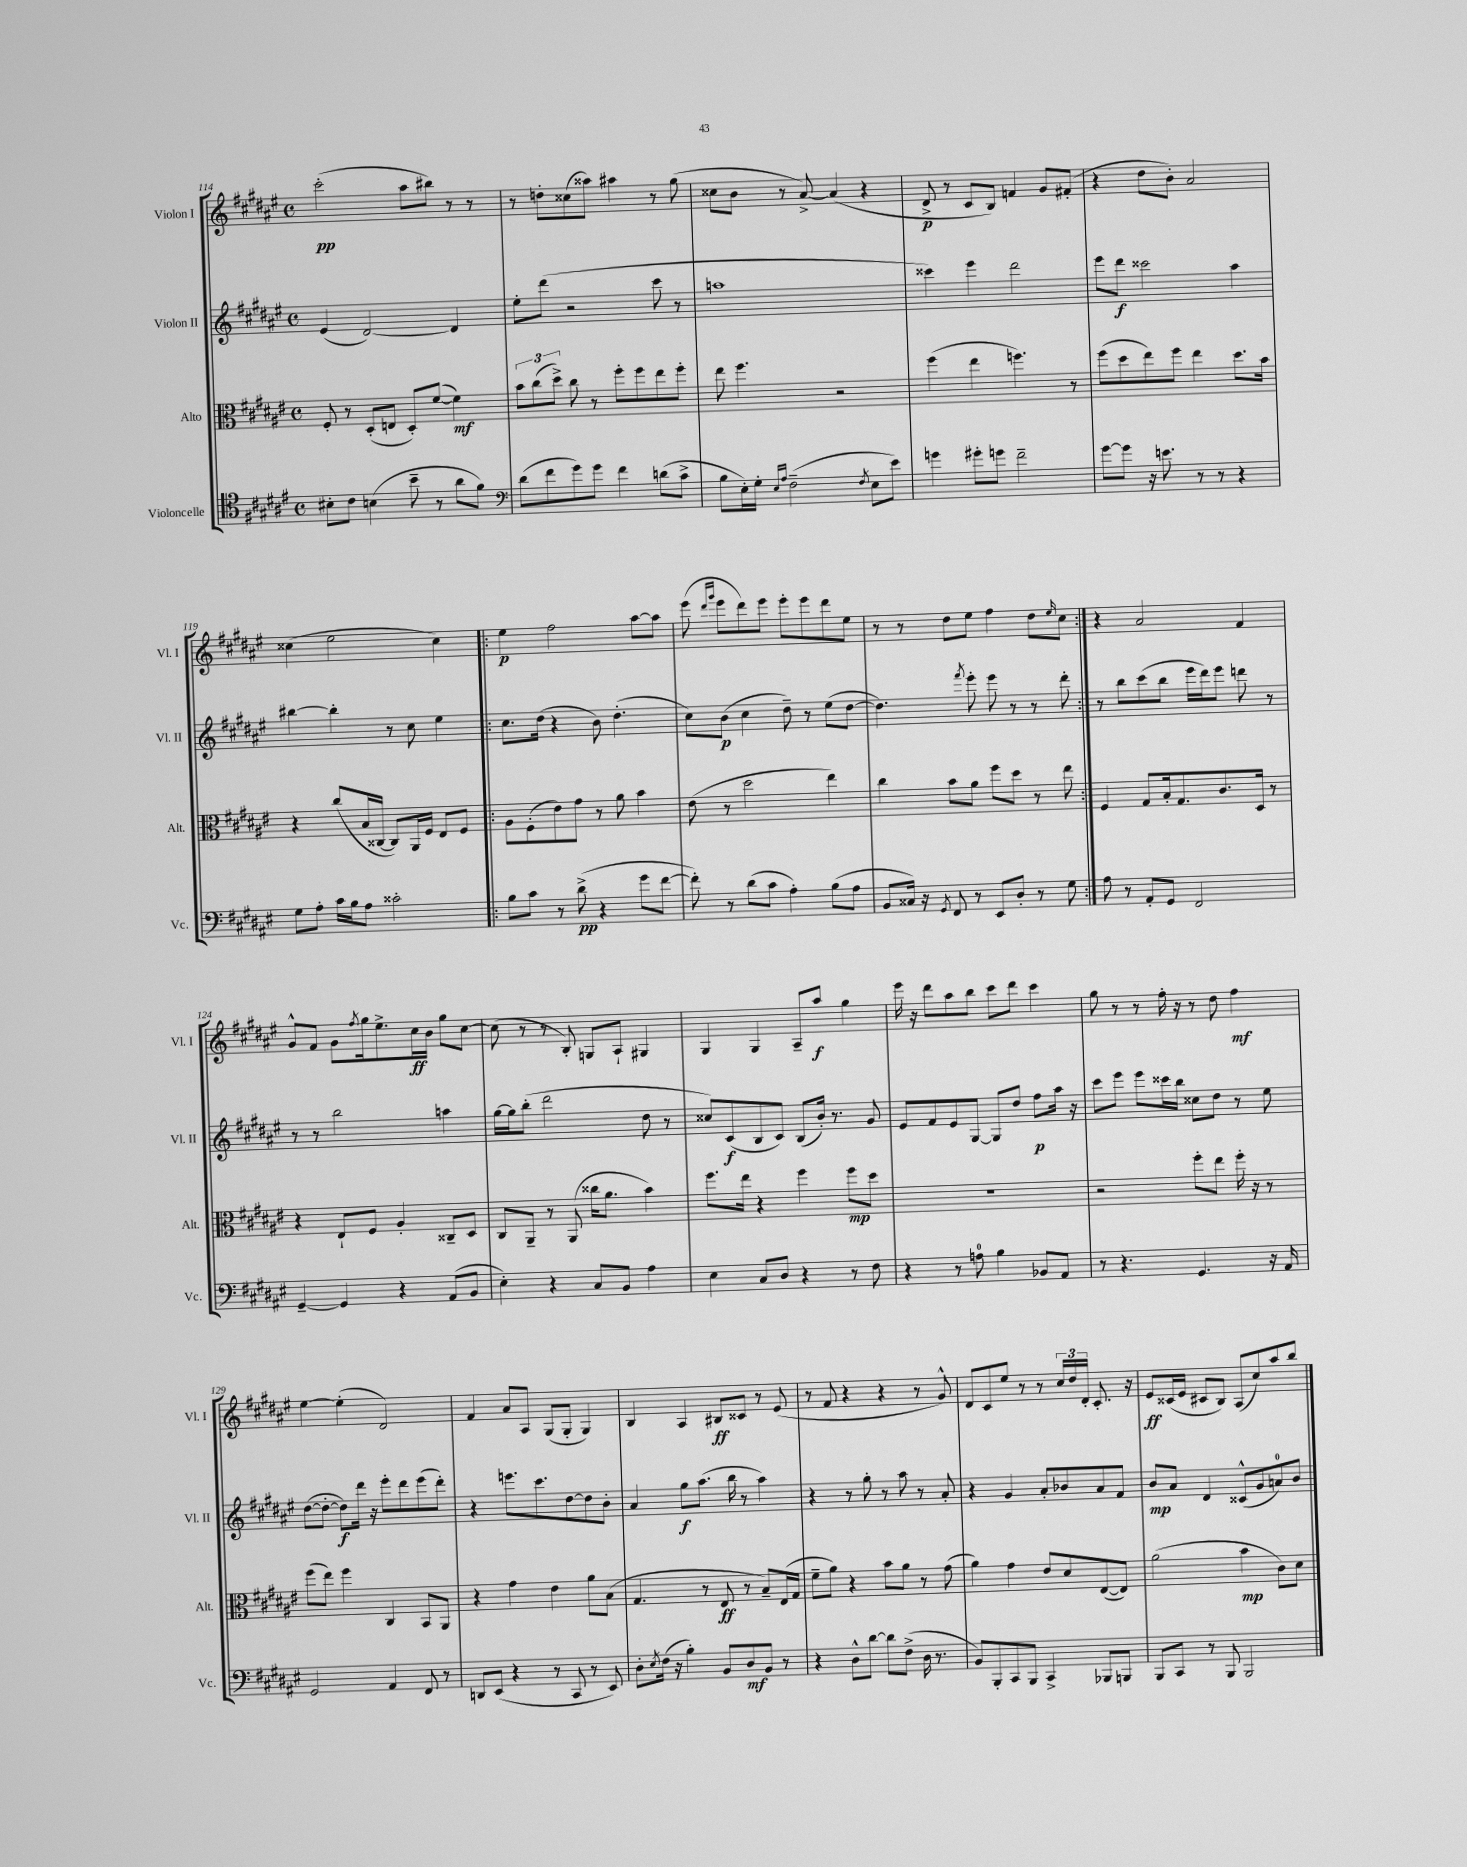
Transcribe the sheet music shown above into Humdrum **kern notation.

**kern	**kern	**kern	**kern
*staff4	*staff3	*staff2	*staff1
*clefC4	*clefC3	*clefG2	*clefG2
*k[f#c#g#d#a#e#]	*k[f#c#g#d#a#e#]	*k[f#c#g#d#a#e#]	*k[f#c#g#d#a#e#]
*M4/4	*M4/4	*M4/4	*M4/4
*met(c)	*met(c)	*met(c)	*met(c)
8B#'\L	8F#'/	(4e#/	(2ccc#'\
8c#\J	8r	.	.
(4B\	(8D#'/L	[2d#/)	.
.	8E/J	.	.
8b~\	8D#'/L)	.	8aa#\L
8r	([8f#/J	.	8bb#\J)
8a#\L	4f#\])	4d#/]	8r
8f#\J)	.	.	8r
=	=	=	=
*clefF4	*	*	*
(8d#\L	12b\L	8ee#'\L	8r
.	(12cc#\	.	.
8f#\	.	(8ddd#\J	8dd'\L
.	12dd#^\J)	.	.
8g#\)	8cc#\	2r	(8cc##\
8g#\J	8r	.	8aa##\J)
4f#\	8ff#'\L	.	4aa#\
.	8ff#\	.	.
(8d\L	8ee#\	8ccc#\	8r
8c#^\J	8ff#'\J	8r	(8gg#\
=	=	=	=
8B\L	8ee#\	1aa	8cc##\L
16E#'\L)	4.ff#\	.	8b\J
16G#'\JJ	.	.	.
16qqE#/LL	.	.	.
16qqA#/JJ	.	.	.
(2F#~\	.	.	8r
.	.	.	[8a#^/)
.	2r	.	(4a#/]
8qF#/	.	.	.
8E#\L	.	.	4r
8e#\J)	.	.	.
=	=	=	=
4g\	(4ff#\	4ccc##\)	8d#^/
.	.	.	8r
8g#'\L	4ee#\	4eee#\	8c#/L
8g\J	.	.	8B/J)
2f#~\	4.ff\)	2ddd#\	4f/
.	.	.	8g#/L
.	8r	.	(8f#'/J
=	=	=	=
[8g#\L	(8ff#\L	8eee#\L	4r
8g#\]J	8dd#\	8ddd#\J	.
16r	8ee#\)	2ccc##\	8dd#\L
8.e\	.	.	.
.	8ff#\J	.	8b'\J)
8r	4ee#\	.	2a#/
8r	.	.	.
4r	8.dd#\L	4aa#\	.
.	16b\Jk	.	.
=	=	=	=
8G#\L	4r	[4bb#\	(4cc##\
8A#'\J	.	.	.
16c#\LL	(8cc#/L	4bb#'\]	2ee#\
16B\J	.	.	.
8A#\J	16B/L	.	.
.	[16C##/JJ	.	.
2c##'\	8C##/]L)	8r	.
.	16AA#/L	8cc#\	.
.	16F#/JJ	.	.
.	8E#/L	4ee#\	4cc##\)
.	8F#/J	.	.
=!|:	=!|:	=!|:	=!|:
8B\L	8A#\L	8.cc#\L	4ee#\
8c#\J	(8F#'\	.	.
.	.	(16dd#\Jk	.
8r	8e#\)	4r	2ff#\
(8d#^\	8g#\J	.	.
4r	8r	8b\)	.
.	8a#\	(4.dd#'\	.
8g#\L	4b\	.	[8aa#\L
[8f#\J	.	.	8aa#\]J
=	=	=	=
8f#'\])	(8e#\	8cc#\L)	(8eee#\
.	.	.	16qqddd#/LL
.	.	.	16qqggg#/JJ
8r	8r	(8b\J	8eee#\L
(8d#\L	2dd#\	4cc#\	8ddd#\)
8c#\J	.	.	8eee#\J
4A#'\)	.	8dd#~\)	8eee#'\L
.	.	8r	8eee#\
(8B\L	4ee#\)	(8ee#\L	8ddd#\
8A#\J	.	[8dd#\J	8ee#\J
=	=	=	=
8BB/L	4cc#\	4.dd#\])	8r
16C##/Jk)	.	.	8r
16r	.	.	.
8qGG#/	.	.	.
8FF#/	8b\L	.	8dd#\L
.	.	8qfff#/	.
8r	8a#\J	8eee#'\	8ee#\J
8EE#/L	8ff#\L	8eee#\	4ff#\
8D#'/J	8dd#\J	8r	.
8r	8r	8r	8dd#\L
.	.	.	16qqee#/
8G#\	8ee#\	8ddd#'\	8cc#\J
=:|!	=:|!	=:|!	=:|!
8A#\	4F#/	8r	4r
8r	.	8bb\L	.
8AA#'/L	8G#/L	(8ccc#\	2a#/
8GG#/J	16B'/k	8bb\J	.
.	8.G#/	.	.
2FF#/	.	16eee#\LL	.
.	.	16ddd#\J)	.
.	8.c#/	8eee#\J	.
.	.	8ddd\	4f#/
.	16D#/Jk	.	.
.	8r	8r	.
=	=	=	=
[4GG#~/	4r	8r	8g#^^/L
.	.	8r	8f#/J
4GG#/]	8E#`/L	2bb\	8g#\L
.	.	.	8qff#/
.	8F#/J	.	16gg#\k
.	.	.	8.ee#^\
4r	4A#'/	.	.
.	.	.	16cc#\L
.	.	.	16b\JJ
(8AA#/L	8C##~/L	4aa\	8gg#\L
8BB/J	8D#/J	.	[8cc#\J
=	=	=	=
4E#'\)	8C#/L	[16gg#\LL	(8cc#\]
.	.	16gg#\]J	.
.	8AA#~/J	(8bb'\J	8r
4r	8r	2ddd#\	8r
.	(8AA#/	.	8B'/)
8C#/L	16cc##\LK	.	8G/L
.	8.a#\J	.	.
8BB/J	.	.	8A#`/J
4A#\	4b\)	8dd#\	4G#/
.	.	8r	.
=	=	=	=
4E#\	8.ff#\L	8cc##/L)	4G#/
.	.	(8c#/	.
.	16ee#\Jk	.	.
8C#/L	4r	8B/	4G#/
8D#/J	.	8c#/J)	.
4r	4ff#\	(8B/L	8A#~/L
.	.	16b'/Jk)	8aa#/J
.	.	8.r	.
8r	8ff#\L	.	4gg#\
8F#\	8dd#\J	8g#/	.
=	=	=	=
4r	1r	8e#/L	16eee#\
.	.	.	16r
.	.	8f#/	8ddd#\L
8r	.	8e#/	8aa#\
8A\	.	[8G#/J	8bb\J
4B\	.	8G#/]L	8ccc#\L
.	.	8dd#/J	8ddd#\J
8BB-/L	.	8ff#\L	4ccc#\
8AA#/J	.	16aa#\Jk	.
.	.	16r	.
=	=	=	=
8r	2r	8ccc#\L	8gg#\
4.r	.	8eee#\J	8r
.	.	8eee#\L	8r
.	.	16ccc##\L	16ff#'\
.	.	16bb\JJ	16r
4.GG#/	8ff#'\L	8cc##\L	8r
.	8ee#\J	8dd#\J	8dd#\
.	16ff#'\	8r	4ff#\
.	16r	.	.
16r	8r	8ee#\	.
16AA#/	.	.	.
=	=	=	=
2GG#/	(8ff#\L	([8dd#\L	[4ee#\
.	8ee#\J)	8dd#'\_J	.
.	4ff#\	8dd#\]L)	(4ee#'\]
.	.	16ddd#\Jk	.
.	.	16r	.
4AA#/	4C#/	8eee#'\L	2d#/)
.	.	8ddd#\	.
8FF#/	8BB/L	(8eee#\	.
8r	8AA#/J	8ddd#'\J)	.
=	=	=	=
8DD/L	4r	4r	4f#/
(8EE#/J	.	.	.
4r	4g#\	8.eee\L	8a#/L
.	.	.	8A#/J
.	.	8.ccc#\	.
8r	4e#\	.	(8G#/L
8CC#/	.	[8dd#\	8G#'/J
8r	8a#\L	8dd#\]	4G#/)
8EE#/)	(8B\J	8b'\J	.
=	=	=	=
8D#'\L	4.G#/	4a#/	4B/
8qE#/	.	.	.
(16F#\Jk	.	.	.
16r	.	.	.
4B'\)	.	8gg#\L	4A#/
.	8r	(8.aa#\J	.
8BB/L	8E#/	.	8B#/L
.	.	16bb\	.
8D#/	8r	8r	8c##/J
8BB/J	8B~/L)	4aa#\)	8r
8r	(16E#/L	.	(8e#/
.	16G#/JJ	.	.
=	=	=	=
4r	8f#~\L	4r	8r
.	8a#\J)	.	8f#/
8D#^^\L	4r	8r	4r
[8d#\J	.	8gg#'\	.
8d#\]L	8b\L	8r	4r
(8F#^\J	8a#\J	8aa#\	.
16D#\	8r	8r	8r
8.r	.	.	.
.	(8g#\	8a#'/	8g#^^/)
=	=	=	=
8BB/L)	4a#\)	4r	8d#/L
8BBB'/	.	.	8c#/
8CC#/	4g#\	4g#/	8ee#/J
8BBB/J	.	.	8r
4CC#^/	8e#/L	8a#'/L	8r
.	8d#/	8b-/	24cc#/LL
.	.	.	24dd#/
.	.	.	24d#'/JJ
8BBB-/L	([8E#/	8a#/	8.c#'/
8BBB/J	8E#/]J)	8f#/J	.
.	.	.	16r
=	=	=	=
8BBB/L	(2a#\	8b/L	8e#/L
8CC#/J	.	8a#/J	(16c##/L
.	.	.	16e#/JJ
8r	.	4d#/	8c#/L
8BBB/	.	.	8B/J)
2BBB/	4b\	(8c##^^/L	(8A#/L
.	.	8g#/	8cc#/)
.	8c#\L)	8a/)	8aa#/
.	8d#\J	8b/J	8bb/J
==	==	==	==
*-	*-	*-	*-
